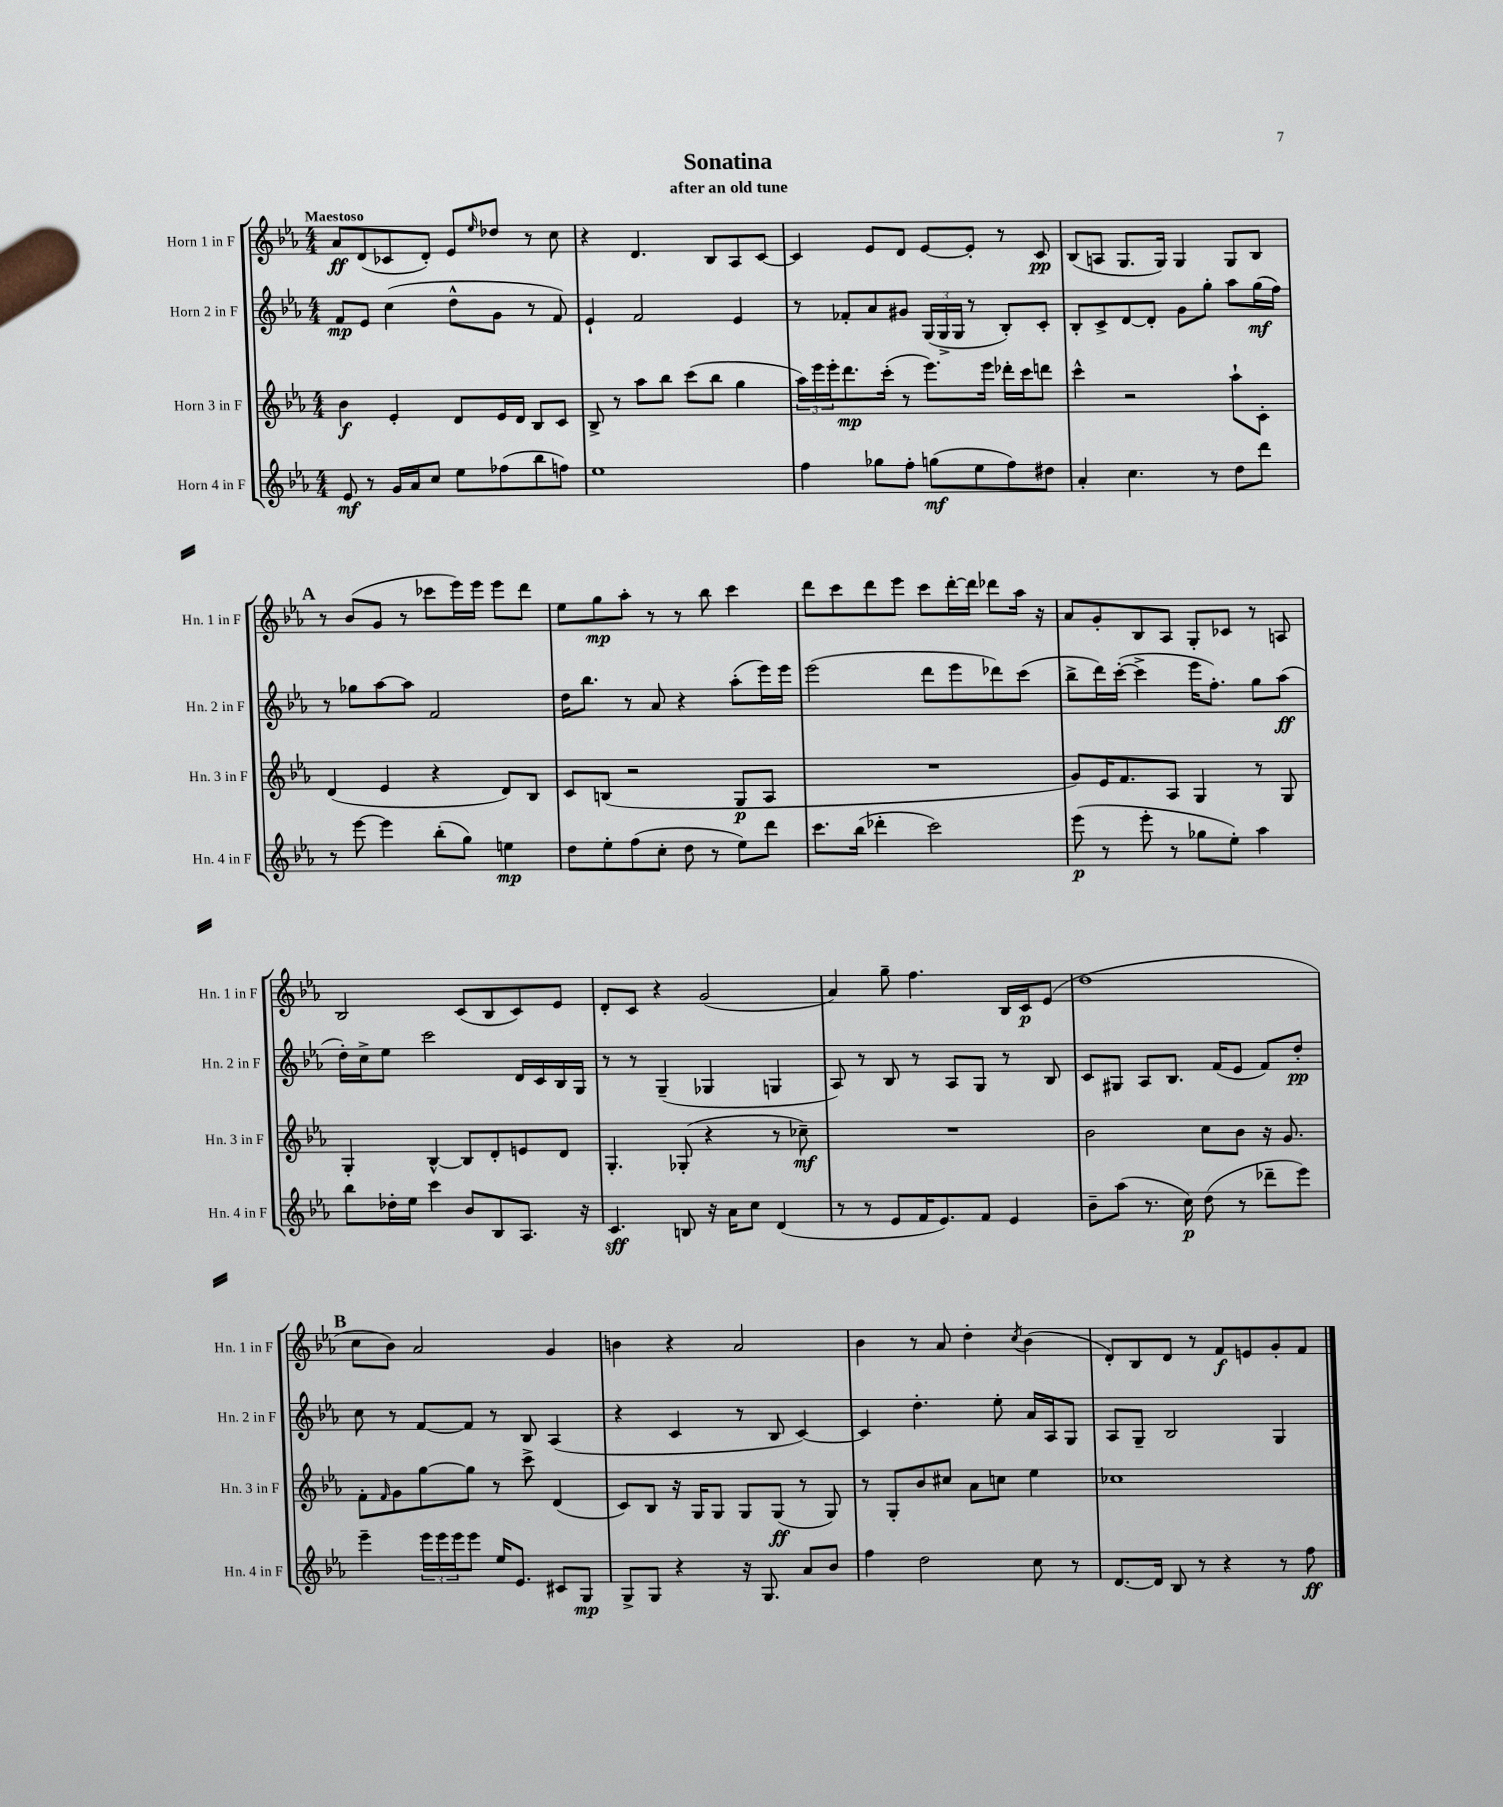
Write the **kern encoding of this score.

**kern	**kern	**kern	**kern
*staff4	*staff3	*staff2	*staff1
*clefG2	*clefG2	*clefG2	*clefG2
*k[b-e-a-]	*k[b-e-a-]	*k[b-e-a-]	*k[b-e-a-]
*M4/4	*M4/4	*M4/4	*M4/4
8e-	4b-	8f	8a-
8r	.	8e-	(8d
16g	4e-'	(4cc	8c-
16a-	.	.	.
8cc	.	.	8d')
8ee-	8d	8dd^^	8e-
.	.	.	16qqee-
(8ff-	16e-	8g	8dd-
.	16d	.	.
8bb-	8B-	8r	8r
8ff)	8c	8f)	8cc
=	=	=	=
1ee-	8B-^	4e-`	4r
.	8r	.	.
.	8aa-	2f	4.d
.	8bb-	.	.
.	(8ccc	.	.
.	8bb-	.	8B-
.	4gg	4e-	8A-
.	.	.	[8c
=	=	=	=
4ff	24aa-)	8r	4c]
.	24eee-	.	.
.	24eee-'	.	.
.	8.ddd	8f-'	.
8gg-	.	8a-	8e-
.	(16ccc'	.	.
8ff'	8r	8g#	8d
(8gg	8.eee-)	(24G	[8e-
.	.	24G^	.
.	.	24G	.
8ee-	.	8r	8e-']
.	16eee-	.	.
8ff)	16ddd-'	8B-')	8r
.	16ccc	.	.
8dd#	8ddd	8c'	8c
=	=	=	=
4a-'	4ccc^^	8B-'	(8B-
.	.	8c^	8A
4.cc	2r	[8d	8.G
.	.	8d']	.
.	.	.	16G)
.	.	8g	4G
8r	.	8gg'	.
8dd	8aa-`	8aa-	8G
8ddd	8c'	(16gg	8B-
.	.	16ff)	.
=	=	=	=
8r	(4d	8r	8r
[8eee-	.	8gg-	(8b-
4eee-]	4e-	[8aa-	8g
.	.	8aa-]	8r
(8bb-'	4r	2f	8ccc-
8gg)	.	.	16eee-)
.	.	.	16eee-
4ee	8d)	.	8eee-
.	8B-	.	8ddd
=	=	=	=
8dd	8c	16dd	8ee-
.	.	8.bb-	.
8ee-'	(8B	.	8gg
(8ff	2r	8r	8aa-'
8cc'	.	8a-	8r
8dd	.	4r	8r
8r	.	.	8bb-
8ee-)	8G	(8aa-'	4ccc
8ddd	8A-	16eee-)	.
.	.	16eee-	.
=	=	=	=
8.ccc	1r	(2eee-	8ddd
.	.	.	8ccc
(16bb-	.	.	.
4ddd-'	.	.	8ddd
.	.	.	8eee-
2ccc)	.	8ddd	8ccc
.	.	8eee-	[16ddd'
.	.	.	16ddd]
.	.	8ddd-)	8ddd-
.	.	(8ccc	16aa-
.	.	.	16r
=	=	=	=
(8eee-	8g)	8bb-^	8a-
8r	16e-	16ddd)	8g'
.	8.f	([16ccc'	.
8eee-'	.	4ccc^]	8B-
8r	8A-	.	8A-
8gg-	4G	16eee-	8G'
.	.	8.ff')	.
8ee-')	.	.	8c-
4aa-	8r	8gg	8r
.	8G	(8aa-	8A
=	=	=	=
8bb-	4G'	16dd')	2B-
.	.	16cc^	.
16dd-'	.	8ee-	.
16ee-	.	.	.
4ccc	[4B-^^	2ccc	.
8b-	8B-]	.	(8c
8B-	8d'	.	8B-
8.A-	8e	16d	8c)
.	.	16c	.
.	8d	16B-	8e-
16r	.	16G	.
=	=	=	=
4.c	4.G'	8r	8d'
.	.	8r	8c
.	.	(4G~	4r
8B	(8G-'	.	.
16r	4r	4G-	(2g
16a-	.	.	.
8cc	.	.	.
(4d	8r	4G	.
.	8cc-~)	.	.
=	=	=	=
8r	1r	8A-)	4a-)
8r	.	8r	.
8e-	.	8B-	8gg~
16f	.	8r	4.ff
8.e-)	.	.	.
.	.	8A-	.
8f	.	8G	.
4e-	.	8r	16B-
.	.	.	16c
.	.	8B-	(8e-
=	=	=	=
8b-~	2b-	8c	1dd
(8aa-	.	8G#	.
8.r	.	8A-	.
.	.	8.B-	.
16cc)	.	.	.
(8dd	8cc	.	.
.	.	(16f	.
8r	8b-	8e-	.
8ddd-~	16r	8f)	.
.	8.g	.	.
8eee-)	.	8dd'	.
=	=	=	=
4eee-~	8f'	8cc	8cc
.	16qqf	.	.
.	8g	8r	8b-)
24eee-	[8gg	[8f	2a-
24eee-	.	.	.
24eee-	.	.	.
8eee-	8gg]	8f]	.
16ee-	8r	8r	.
8.e-	.	.	.
.	8ccc^	8B-	.
8c#	(4d	(4A-	4g
8G	.	.	.
=	=	=	=
8G^	8c)	4r	4b
8G	8B-	.	.
4r	16r	4c	4r
.	16G	.	.
.	8G	.	.
16r	8G	8r	2a-
8.G	.	.	.
.	(8G	8B-	.
8a-	8r	[4c)	.
8b-	8G)	.	.
=	=	=	=
4ff	8r	4c]	4b-
.	8G'	.	.
2dd	8b-	4.dd'	8r
.	8cc#	.	8a-
.	8a-	.	4dd'
.	8cc	8ee-'	.
.	.	.	8qcc
8cc	4ee-	16a-	(4b-
.	.	16A-	.
8r	.	8G	.
=	=	=	=
[8.d	1cc-	8A-	8d')
.	.	8G~	8B-
16d]	.	.	.
8B-	.	2B-	8d
8r	.	.	8r
4r	.	.	8f
.	.	.	8e
8r	.	4G	8g'
8ff	.	.	8f
==	==	==	==
*-	*-	*-	*-
